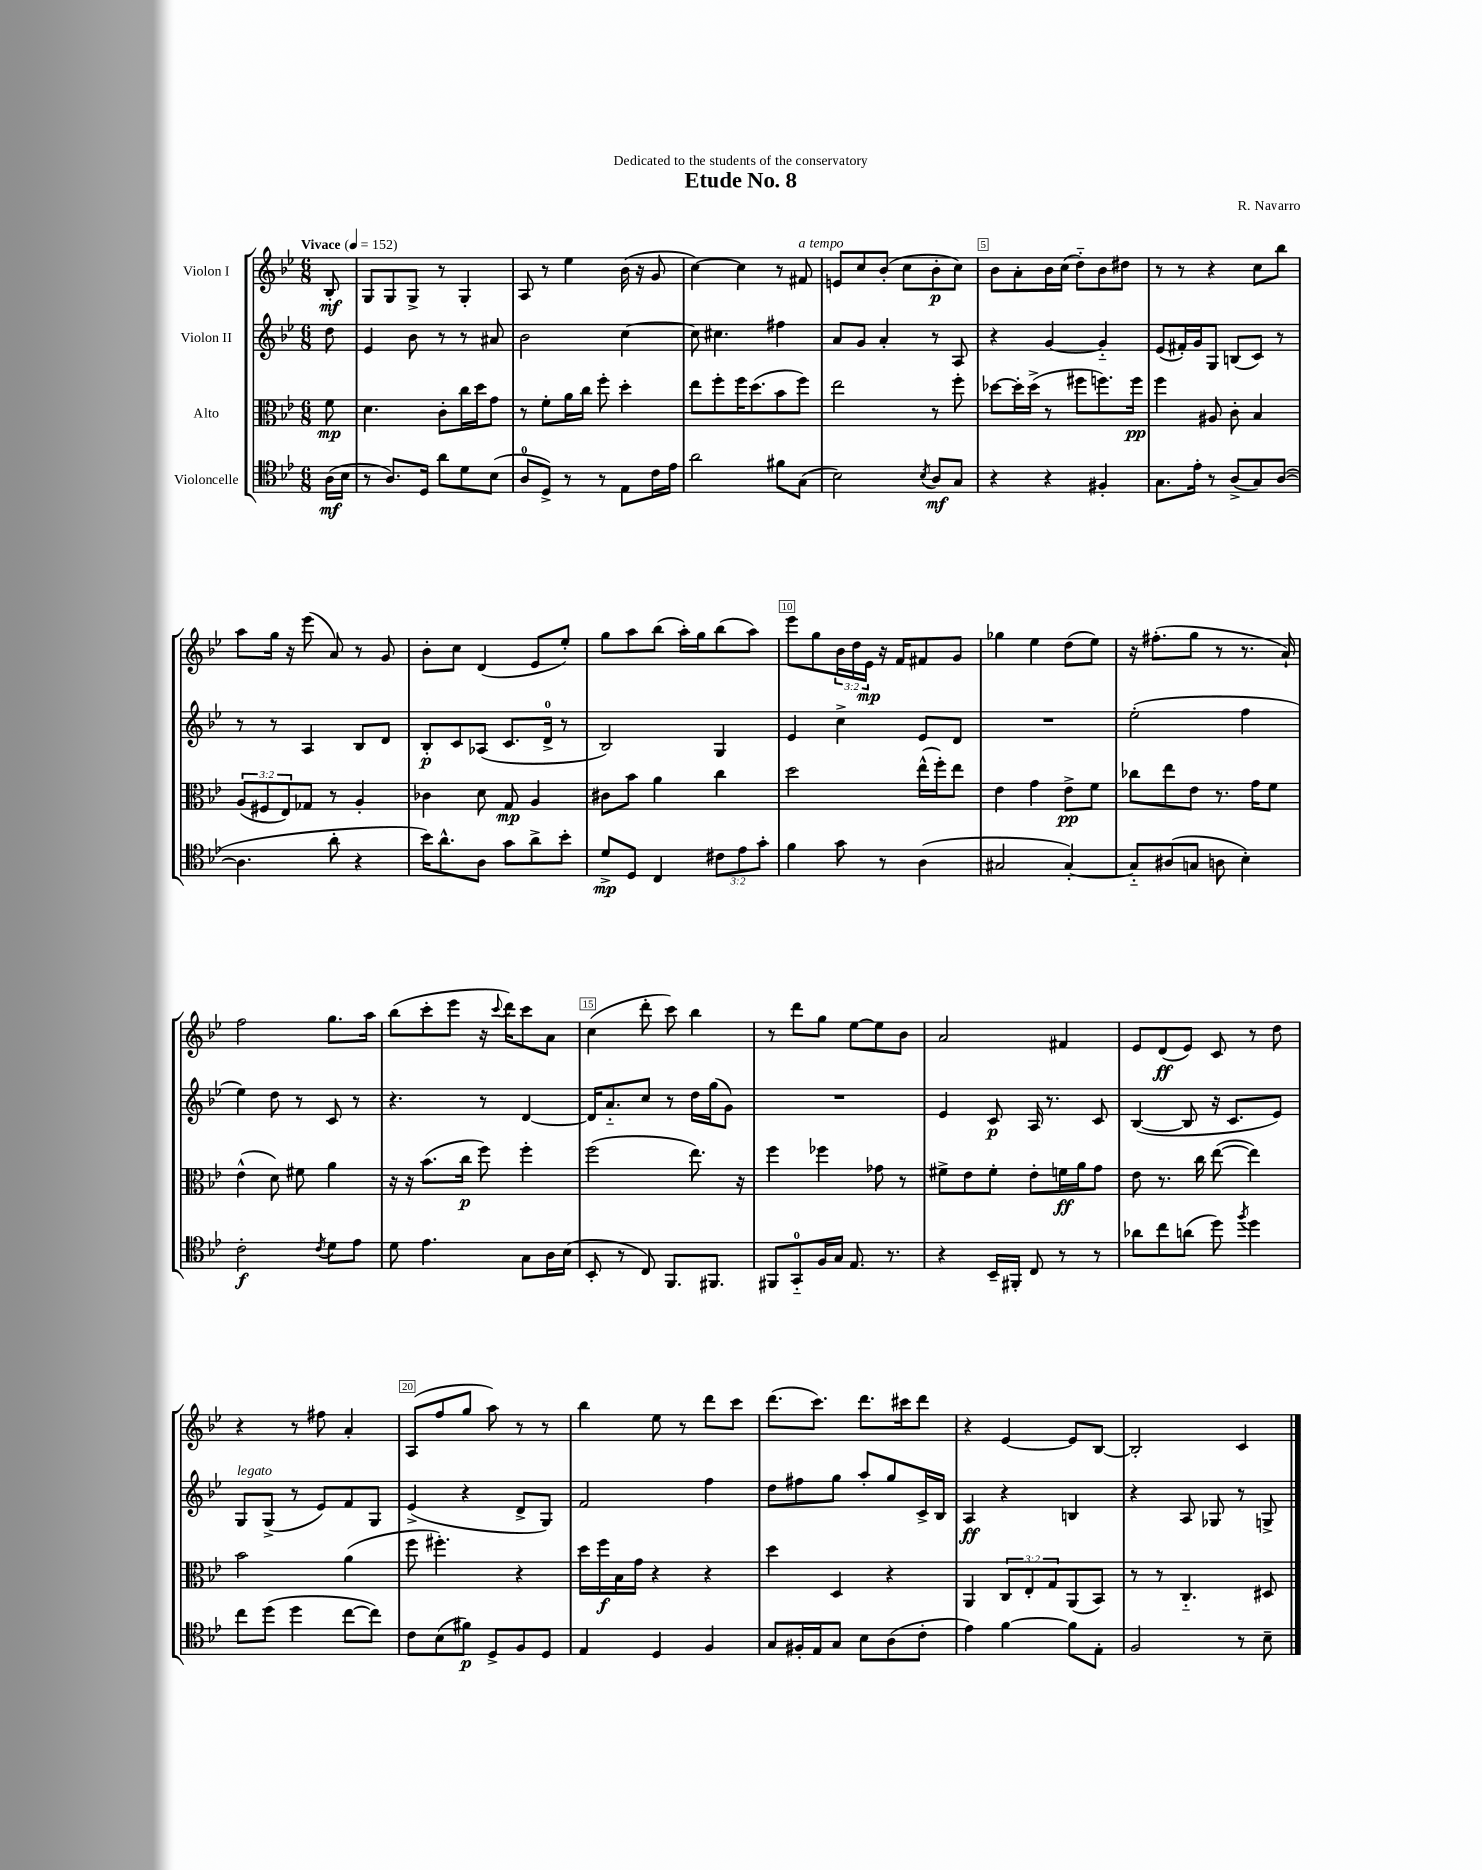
\header { title = "Etude No. 8" composer = "R. Navarro" dedication = "Dedicated to the students of the conservatory" }
<<
\new StaffGroup <<
\new Staff = "s0" \with { instrumentName = "Violon I" } {
    \clef treble \key bes \major \numericTimeSignature \time 6/8 \override Staff.TupletNumber.text = #tuplet-number::calc-fraction-text \partial 8 \tempo "Vivace" 4 = 152
    bes8-.\mf |
    g8 g8 g8-> r8 g4-. |
    a8 r8 ees''4 bes'16( r16 g'8 |
    c''4~) c''4 r8 fis'8^\markup { \italic "a tempo" } |
    e'8 c''8 bes'8-.( c''8 bes'8-.\p c''8) |
    bes'8 a'8-. bes'16 c''16( d''8-_) bes'8 dis''8 |
    r8 r8 r4 c''8 bes''8 |
    a''8 g''16 r16 ees'''8( a'8) r8 g'8 |
    bes'8-. c''8 d'4( ees'8 ees''8-.) |
    g''8 a''8 bes''8( a''16-.) g''16 bes''8( a''8) |
    ees'''8 g''8 \tuplet 3/2 { bes'16 d''16 ees'16\mp } r16 f'16 fis'8 g'8 |
    ges''4 ees''4 d''8( ees''8) |
    r16 fis''8.-.( g''8 r8 r8. a'16-!) |
    f''2 g''8. a''16 |
    bes''8( c'''8-. ees'''8 r16 \appoggiatura { c'''8 } d'''16) c'''8 a'8 |
    c''4( d'''8-. c'''8) bes''4 |
    r8 d'''8 g''8 ees''8~ ees''8 bes'8 |
    a'2 fis'4 |
    ees'8 d'8\ff( ees'8) c'8 r8 d''8 |
    r4 r8 fis''8 a'4-. |
    a8( f''8 g''8 a''8) r8 r8 |
    bes''4 ees''8 r8 d'''8 c'''8 |
    d'''8.( c'''8.) d'''8. cis'''16 d'''8 |
    r4 ees'4~ ees'8 bes8~ |
    bes2-. c'4 \bar "|." |
}
\new Staff = "s1" \with { instrumentName = "Violon II" } {
    \clef treble \key bes \major \numericTimeSignature \time 6/8 \partial 8
    d''8 |
    ees'4 bes'8 r8 r8 ais'8 |
    bes'2 c''4~ |
    c''8 cis''4. fis''4 |
    a'8 g'8 a'4-. r8 a8 |
    r4 g'4~ g'4-_ |
    ees'8( fis'16-.) g'16 g8 b8( c'8) r8 |
    r8 r8 a4 bes8 d'8 |
    bes8-.\p c'8 aes8( c'8. d'16-0-> r8 |
    bes2) g4 |
    ees'4 c''4-> ees'8 d'8 |
    R2. |
    ees''2-.( f''4 |
    ees''4) d''8 r8 c'8 r8 |
    r4. r8 d'4~ |
    d'16 a'8.-_ c''8 r8 d''16 g''16( g'8) |
    R2. |
    ees'4 c'8\p a16 r8. c'8 |
    bes4~( bes8 r16 c'8. ees'8) |
    g8^\markup { \italic "legato" } g8->( r8 ees'8) f'8 g8 |
    ees'4->( r4 d'8-> g8) |
    f'2 f''4 |
    d''8 fis''8 g''8 a''8-. g''8 c'16-> bes16 |
    a4\ff r4 b4 |
    r4 a8 ges8 r8 g8-> \bar "|." |
}
\new Staff = "s2" \with { instrumentName = "Alto" } {
    \clef alto \key bes \major \numericTimeSignature \time 6/8 \override Staff.TupletNumber.text = #tuplet-number::calc-fraction-text \partial 8
    f'8\mp |
    d'4. c'8-. c''16 d''16 g'8 |
    r8 f'8-. a'16 c''16 f''8-. d''4-. |
    ees''8 f''8-. f''16 d''8.( bes'8 f''8) |
    ees''2 r8 f''8-. |
    des''8~ des''16-. des''16->( r8 fis''8 f''8.) f''16\pp |
    f''4 ais8 c'8-. bes4 |
    \tuplet 3/2 { a8( fis8 ees8) } ges8 r8 a4-. |
    ces'4 d'8 g8\mp a4 |
    cis'8 bes'8 a'4 c''4 |
    d''2 ees''16-^( f''16-.) ees''8 |
    ees'4 g'4 ees'8->\pp f'8 |
    ces''8 ees''8 ees'8 r8. g'16 f'8 |
    ees'4-^( d'8) fis'8 a'4 |
    r16 r16 bes'8.( c''16\p f''8) f''4-. |
    f''2( ees''8.) r16 |
    f''4 fes''4 ges'8 r8 |
    fis'8-> ees'8 fis'8-. ees'8-. f'16\ff a'16 g'8 |
    ees'8 r8. c''16 ees''8~( ees''4) |
    bes'2 a'4( |
    f''8 fis''4.-.) r4 |
    d''16 f''16\f bes16 g'16 r4 r4 |
    d''4 d4 r4 |
    a,4 \tuplet 3/2 { c8 ees8-. g8 } a,8( bes,8) |
    r8 r8 c4.-_ dis8 \bar "|." |
}
\new Staff = "s3" \with { instrumentName = "Violoncelle" } {
    \clef tenor \key bes \major \numericTimeSignature \time 6/8 \override Staff.TupletNumber.text = #tuplet-number::calc-fraction-text \partial 8
    a16\mf( bes16 |
    r8 a8.) d16 a'8 d'8 bes8( |
    a8-0 d8->) r8 r8 ees8 c'16 ees'16 |
    a'2 fis'8 g8( |
    bes2) \acciaccatura { bes8 } a8\mf g8 |
    r4 r4 fis4-. |
    g8. ees'16-. r8 a8->( g8) a8~( |
    a4. a'8-. r4 |
    bes'16) a'8.-^ a8 g'8 a'8-> bes'8-. |
    d'8->\mp d8 c4 \tuplet 3/2 { cis'8 ees'8 g'8-. } |
    f'4 g'8 r8 a4( |
    gis2 gis4~-.) |
    gis8-_ ais8( g8 a8 bes4-.) |
    c'2-.\f \acciaccatura { c'8 } d'8 ees'8 |
    d'8 ees'4. g8 a16 bes16( |
    bes,8-. r8 c8) f,8. fis,8. |
    fis,8 g,8-0-_ f16 g16 ees8. r8. |
    r4 bes,16-- fis,16-. c8 r8 r8 |
    aes'8 c''8 a'8( d''8) \acciaccatura { f''8 } d''4 |
    c''8 d''8( d''4 c''8~ c''8) |
    c'8 bes8( fis'8\p) d8-> f8 d8 |
    ees4 d4 f4 |
    g8 fis16-. ees16 g8 bes8 a8( c'8-. |
    ees'4) f'4~ f'8 ees8-. |
    f2 r8 bes8-- \bar "|." |
}
>>
>>
\layout { \context { \Score \override BarNumber.break-visibility = ##(#f #t #t) barNumberVisibility = #(every-nth-bar-number-visible 5) \override BarNumber.stencil = #(make-stencil-boxer 0.1 0.3 ly:text-interface::print) } }
